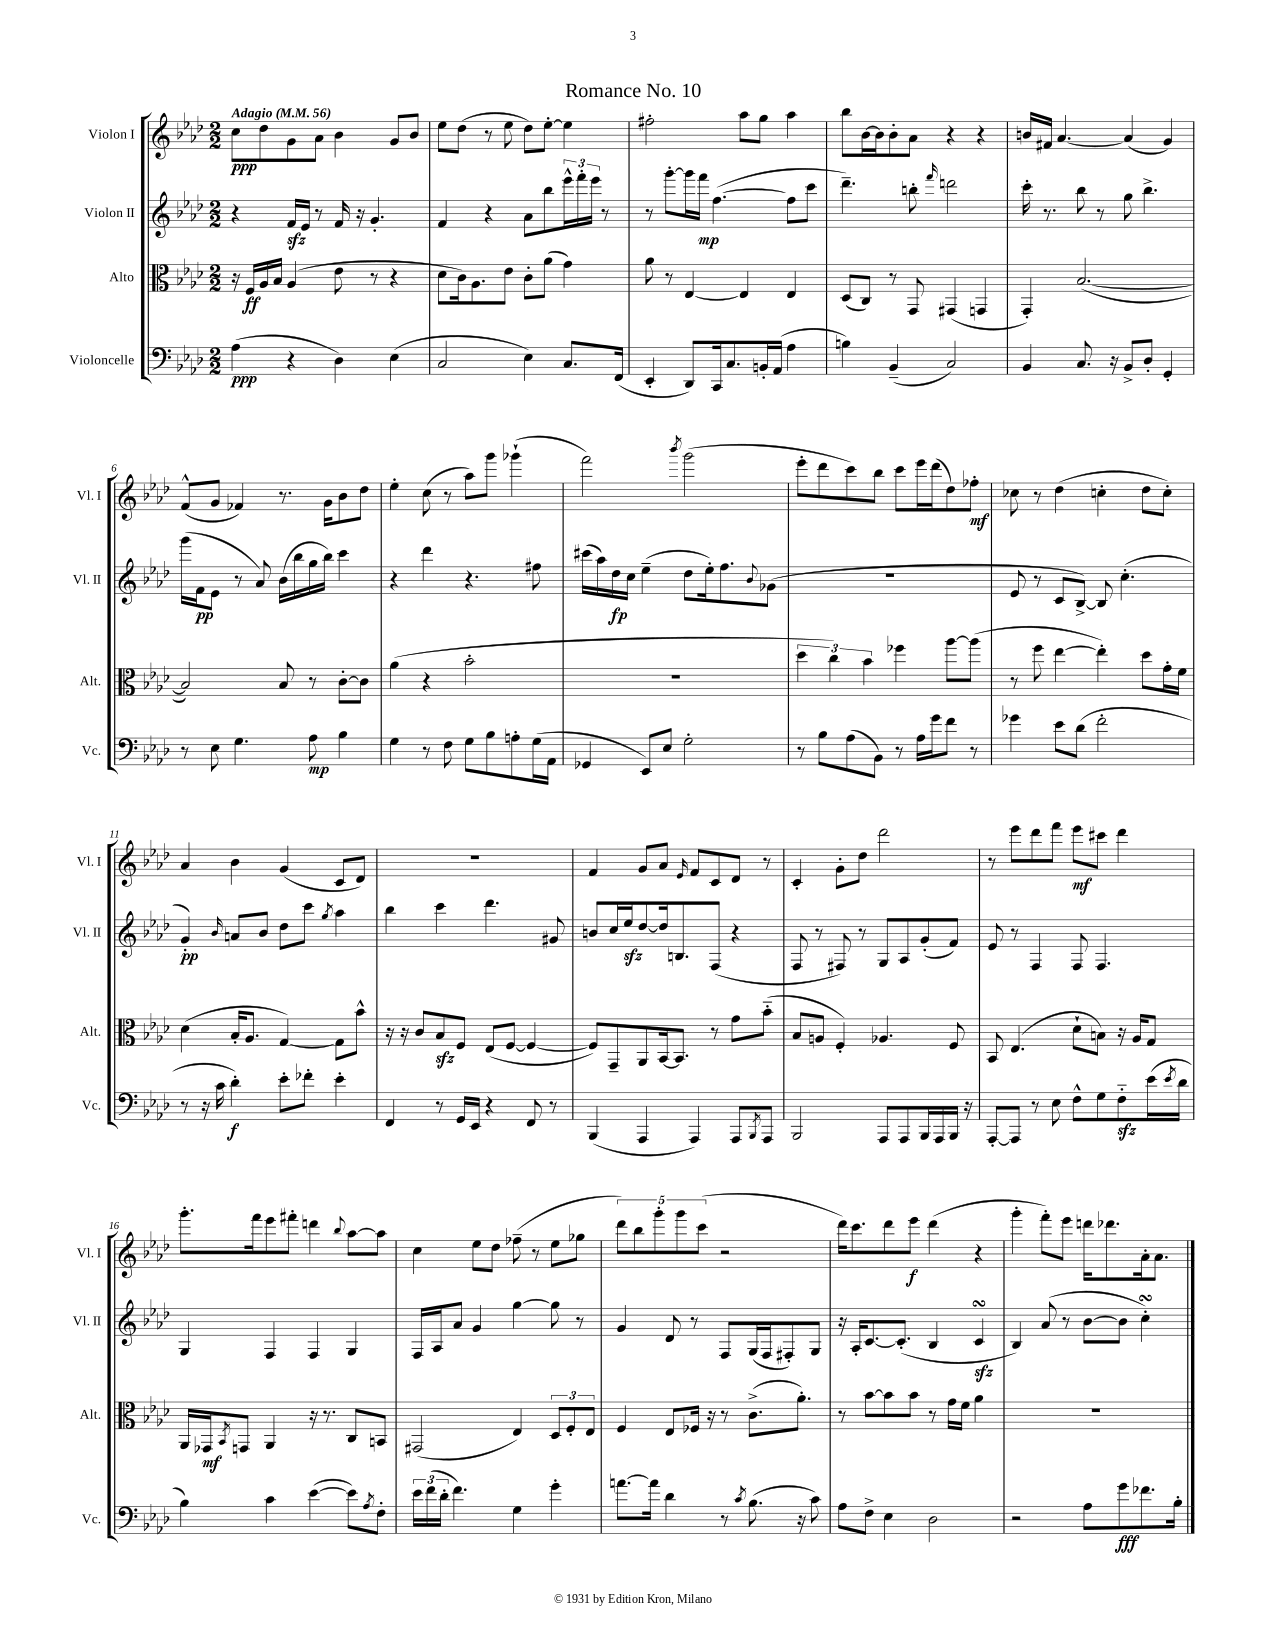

**kern	**kern	**kern	**kern
*staff4	*staff3	*staff2	*staff1
*clefF4	*clefC3	*clefG2	*clefG2
*k[b-e-a-d-]	*k[b-e-a-d-]	*k[b-e-a-d-]	*k[b-e-a-d-]
*M2/2	*M2/2	*M2/2	*M2/2
*MM56	*MM56	*MM56	*MM56
(4A-	16r	4r	8cc
.	16F	.	.
.	16A-	.	8dd-
.	16B-	.	.
4r	(4A-	16f	8g
.	.	16e-	.
.	.	8r	8a-
4D-)	8e-	16f	4b-
.	.	16r	.
.	8r	4.g'	.
(4E-	4r	.	8g
.	.	.	8b-
=	=	=	=
2C	8d-	4f	8ee-
.	16c)	.	(8dd-
.	8.A-	.	.
.	.	4r	8r
.	8e-	.	8ee-
4E-)	8c'	8a-	8dd-)
.	(8a-	8bb-	[8ee-'
8.C	4g)	24eee-^^	4ee-]
.	.	24fff'	.
.	.	24eee-	.
.	.	8r	.
(16FF	.	.	.
=	=	=	=
4EE-'	8a-	8r	2ff#'
.	8r	[8ggg'	.
8DD-)	[4E-	16ggg]	.
.	.	16fff	.
16CC	.	([4.ff	.
8.C	.	.	.
.	4E-]	.	8aa-
16BB'	.	.	8gg
(16AA-	.	.	.
4A-	4E-	8ff]	4aa-
.	.	8ccc	.
=	=	=	=
4B)	(8D-	4.ddd-~)	8bb-
.	8C)	.	[16b-
.	.	.	16b-]
(4BB-~	8r	.	8b-'
.	8GG	8bb'	8a-
.	.	16qqfff	.
2C)	(4GG#	2ddd	4r
.	4GG	.	4r
=	=	=	=
4BB-	4GG')	16ccc'	16b
.	.	8.r	16f#
.	.	.	[4.a-
8.C	([2.B-	8bb-	.
.	.	8r	.
16r	.	.	.
8BB-^	.	8gg	(4a-]
8D-'	.	4.bb-^	.
4GG'	.	.	4g)
=	=	=	=
8r	2B-])	(16ggg	(8f^^
.	.	16f	.
8E-	.	8e-	8g
4.G	.	8r	4f-)
.	.	8a-)	.
.	8B-	(16b-	8.r
.	.	16bb-	.
8A-	8r	16gg	.
.	.	16bb-)	16g
4B-	[8c'	4ccc	8b-
.	8c]	.	8dd-
=	=	=	=
4G	(4a-	4r	4ee-'
8r	4r	4ddd-	(8cc
8F	.	.	8r
8G	2b-'	4.r	8aa-)
8B-	.	.	8ggg
8A'	.	.	(4ggg-`
(16G	.	8ff#	.
16AA-	.	.	.
=	=	=	=
4GG-	1r	(16ccc#	2fff)
.	.	16aa-)	.
.	.	16dd-	.
.	.	16cc	.
8EE-)	.	(4ee-~	.
8E-	.	.	.
.	.	.	8qbbb-
2G'	.	8dd-	(2ggg
.	.	16ee-')	.
.	.	8.ff	.
.	.	8qqb-	.
.	.	(8g-	.
=	=	=	=
8r	6dd-	1r	8eee-'
8B-	.	.	8ddd-
.	6cc)	.	.
(8A-	.	.	8ccc)
.	6b-	.	.
8BB-)	.	.	8bb-
8r	4ff-	.	8ccc
16A-	.	.	16eee-
16g	.	.	(16ddd-
8f	[8aa-	.	8dd-)
8r	(8aa-]	.	8ff-'
=	=	=	=
4g-	8r	8e-	8cc-
.	8ff	8r	8r
8e-	[4ee-	8c	(4dd-
(8d-	.	[8B-^)	.
2f'	4ee-'])	8B-]	4cc'
.	.	(4.cc'	.
.	8dd-	.	8dd-
.	16g'	.	8cc')
.	16f	.	.
=	=	=	=
8r	(4d-	4g')	4a-
16r	.	.	.
16c	.	.	.
.	.	16qqb-	.
4d-')	16B-'	8a	4b-
.	8.A-	.	.
.	.	8b-	.
8e-'	[4G)	8dd-	(4g
8f-'	.	8ccc	.
.	.	8qgg	.
4e-'	8G]	4aa-	8c
.	8b-^^	.	8d-)
=	=	=	=
4FF	16r	4bb-	1r
.	16r	.	.
.	8c	.	.
8r	8B-	4ccc	.
16GG	8F	.	.
16EE-	.	.	.
4r	(8E-	4.ddd-	.
.	[8F	.	.
8FF	4F_	.	.
8r	.	8g#	.
=	=	=	=
(4BBB-	8F])	8b	4f
.	8GG~	16cc	.
.	.	16ee-	.
4AAA-	8AA-	[8dd-	8g
.	[16BB-	16dd-]	8a-
.	8.BB-]	8.B	.
.	.	.	16qqe-
4AAA-)	.	.	8f
.	8r	(8F	8c
8AAA-	8g	4r	8d-
8qBBB-	.	.	.
8AAA-	(8b-'~	.	8r
=	=	=	=
2BBB-	8B-	8F	4c'
.	8A	8r	.
.	4F')	8F#)	8g'
.	.	8r	8dd-
8AAA-	4.A-	8G	2ddd-
8AAA-	.	8A-	.
16BBB-	.	(8g'	.
16AAA-	.	.	.
16BBB-	8F	8f)	.
16r	.	.	.
=	=	=	=
[8AAA-'	8BB-	8e-	8r
8AAA-]	(4.E-	8r	8eee-
8r	.	4F	8ddd-
8E-	.	.	8fff
8F^^	8d-`	8F	8eee-
8G	8B)	4.F	8ccc#
8F'~	16r	.	4ddd-
.	16A-	.	.
(16e-	8G	.	.
8qe-	.	.	.
16d-	.	.	.
=	=	=	=
4B-)	16AA-	4G	8.ggg'
.	16GG-	.	.
.	8qBB-	.	.
.	8GG	.	.
.	.	.	16fff
4c	4AA-	4F	8eee-
.	.	.	8fff#'
([4e-	16r	4F	4ddd
.	8.r	.	.
.	.	.	8qqbb-
8e-])	8C	4G	[8aa-
8qA-	.	.	.
8F'	8BB	.	8aa-]
=	=	=	=
24e-	(2GG#	16F	4cc
(24f	.	.	.
.	.	16A-	.
24d-'	.	.	.
4.f)	.	8a-	.
.	.	4g	8ee-
.	.	.	8dd-
4G	4E-)	[4gg	(8ff-~
.	.	.	8r
4g'	12D-	8gg]	8ee-
.	12F'	.	.
.	.	8r	8gg-
.	12E-	.	.
=	=	=	=
[8.a	4F	4g	10ddd-)
.	.	.	10bb-
16a]	.	.	.
.	.	.	10ggg'
4d-	8E-	8d-	.
.	.	.	10ggg
.	16F-	8r	.
.	.	.	(10ccc
.	16r	.	.
8r	8r	8F	2r
8qc	.	.	.
(8.B-	(8.c^	(16G	.
.	.	16F	.
.	.	8F#')	.
16r	8.a-')	.	.
8c)	.	8G	.
=	=	=	=
8A-	8r	16r	16ddd-)
.	.	16A-'	8.ccc
8F^	[8b-	[8.c	.
4E-	8b-]	.	8ddd-
.	.	(8.c']	.
.	8b-	.	8eee-
2D-	8r	4B-	(4ddd-
.	16g	.	.
.	16f	.	.
.	4a-	4c	4r
=	=	=	=
2r	1r	4B-)	4ggg'
.	.	(8a-	8fff')
.	.	8r	8eee-
8A-	.	[8b-	16ddd
.	.	.	8.ddd-
8g	.	8b-]	.
8.f-	.	4cc')	16a-'
.	.	.	8.a-
16B-'	.	.	.
==	==	==	==
*-	*-	*-	*-
